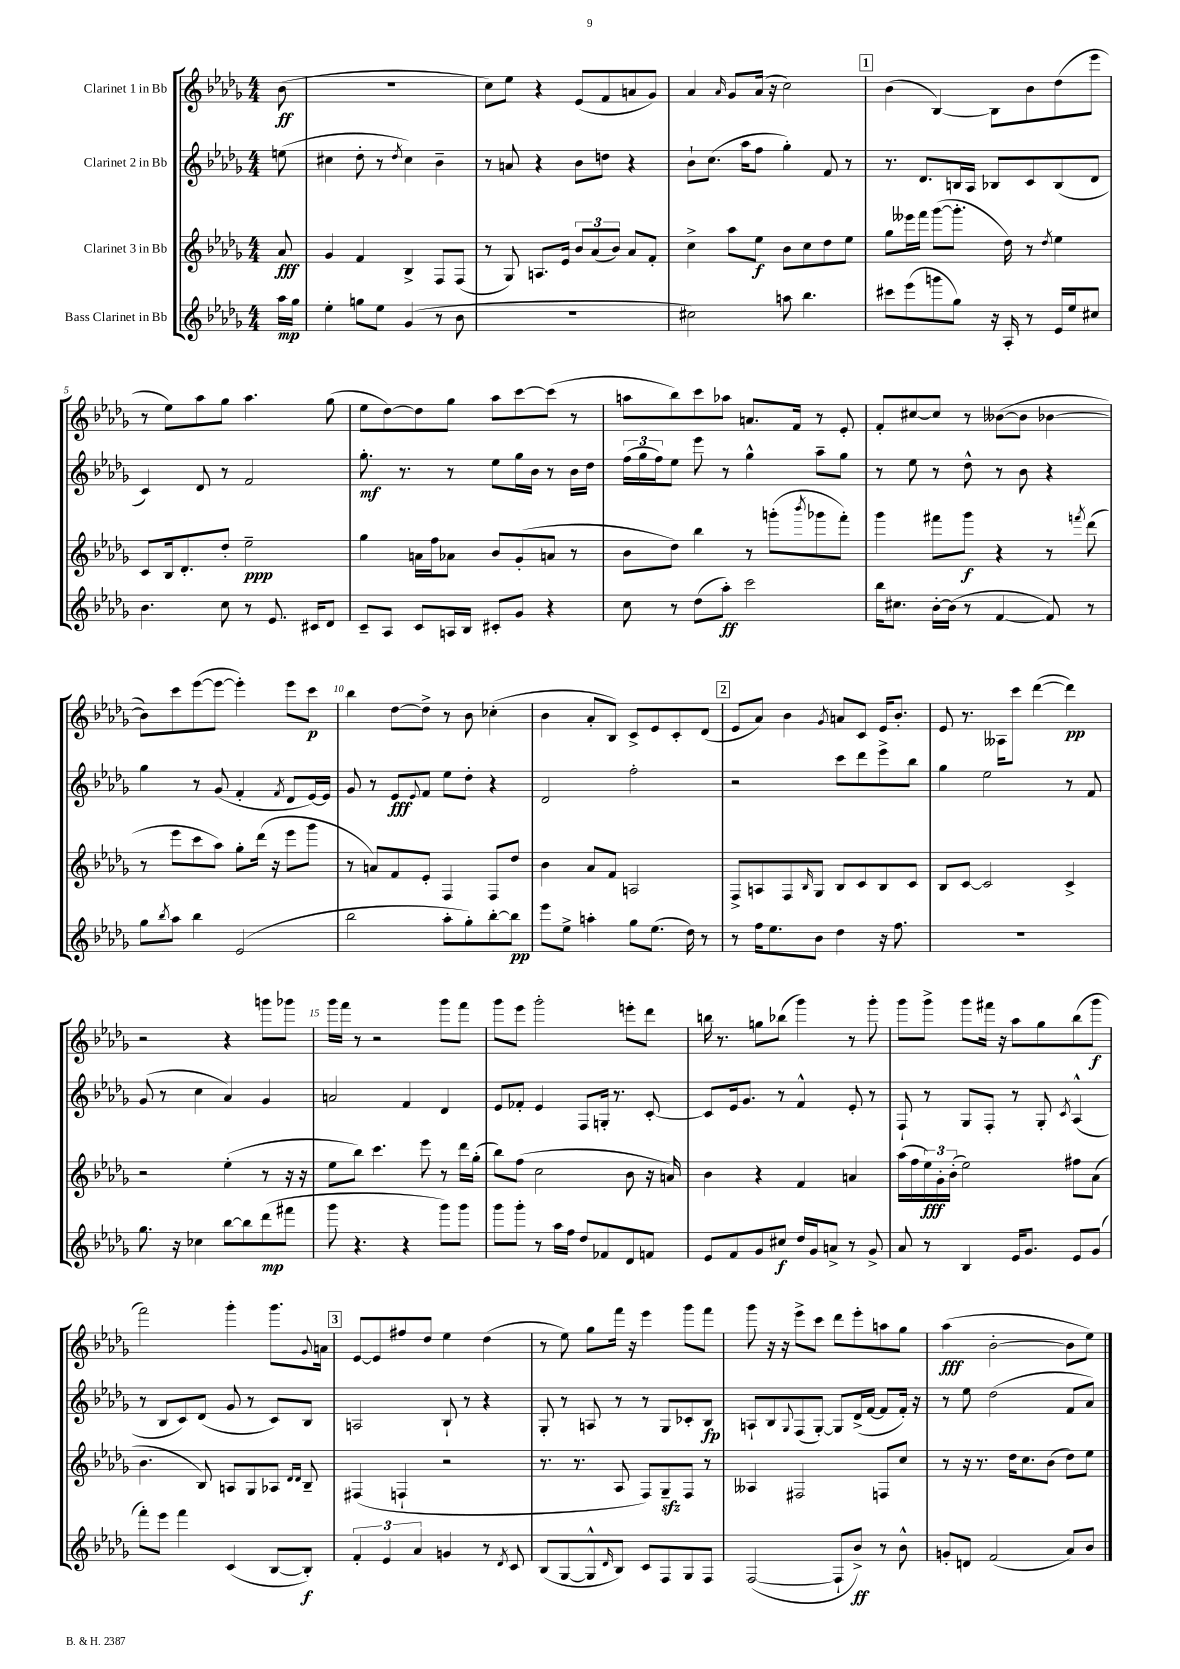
<<
\new StaffGroup <<
\new Staff = "s0" \with { instrumentName = "Clarinet 1 in Bb" } {
    \clef treble \key des \major \numericTimeSignature \time 4/4 \partial 8
    bes'8\ff( |
    R1 |
    c''8) ees''8 r4 ees'8( f'8 a'8 ges'8) |
    aes'4 \grace { aes'16 } ges'8 aes'16( r16 c''2) |
    \mark \markup { \box "1" } bes'4( bes4~) bes8 bes'8 des''8( ees'''8 |
    r8 ees''8) aes''8 ges''8 aes''4. ges''8( |
    ees''8 des''8~) des''8 ges''8 aes''8 c'''8~ c'''8( r8 |
    a''8 bes''8) c'''8 aes''8 a'8. f'16 r8 ees'8-. |
    f'8-. cis''8~ cis''8 r8 beses'8~( beses'8 bes'4~ |
    bes'8) c'''8 ees'''8~( ees'''8~ ees'''4-.) ees'''8 c'''8\p |
    bes''4 des''8~ des''8-> r8 bes'8 ces''4-.( |
    bes'4 aes'8-. bes8) c'8-> ees'8 c'8-. des'8( |
    \mark \markup { \box "2" } ees'8 aes'8) bes'4 \acciaccatura { ges'8 } a'8 c'8 ees'16 bes'8.-. |
    ees'8 r8. aeses16 c'''8 des'''4~( des'''4\pp) |
    r2 r4 g'''8 ges'''8 |
    ges'''16 f'''16 r8 r2 ges'''8 f'''8 |
    ges'''8 ees'''8 ges'''2-. e'''8-. des'''8 |
    b''16 r8. g''8 bes''8( ges'''4) r8 ges'''8-. |
    ges'''8 ges'''8-> ges'''8 fis'''16 r16 aes''8 ges''8 bes''8( ges'''8\f |
    f'''2) ges'''4-. ges'''8. \appoggiatura { ges'8 } a'16 |
    \mark \markup { \box "3" } ees'8~ ees'8 fis''8 des''8 ees''4 des''4( |
    r8 ees''8) ges''8 f'''16 r16 ees'''4 ges'''8 f'''8 |
    ges'''8 r16 r16 ees'''8-> c'''8 des'''8 ees'''8-. a''8 ges''8 |
    aes''4\fff( bes'2~-. bes'8 ees''8) \bar "|." |
}
\new Staff = "s1" \with { instrumentName = "Clarinet 2 in Bb" } {
    \clef treble \key des \major \numericTimeSignature \time 4/4 \partial 8
    e''8( |
    cis''4 des''8-. r8 \acciaccatura { des''8 } cis''4) bes'4-- |
    r8 a'8 r4 bes'8 d''8 r4 |
    bes'8-! c''8.( aes''16 f''8 ges''4-.) f'8 r8 |
    \mark \markup { \box "1" } r8. des'8. b16 aes16 bes8 c'8 bes8( des'8 |
    c'4) des'8 r8 f'2 |
    ges''8.-.\mf r8. r8 ees''8 ges''16 bes'16 r8 bes'16 des''16 |
    \tuplet 3/2 { f''16( ges''16 f''16) } ees''8 ees'''8 r8 ges''4-^ aes''8-- ges''8 |
    r8 ees''8 r8 des''8-^ r8 bes'8 r4 |
    ges''4 r8 ges'8( f'4-. \acciaccatura { f'8 } des'8 ees'16~) ees'16 |
    ges'8 r8 ees'8\fff \appoggiatura { ees'8 } f'8 ees''8 des''8-. r4 |
    des'2 f''2-. |
    \mark \markup { \box "2" } r2 c'''8 des'''8 ees'''8-> bes''8 |
    ges''4 ees''2 r8 f'8 |
    ges'8( r8 c''4 aes'4) ges'4 |
    a'2 f'4 des'4 |
    ees'8 fes'8-. ees'4 f8 g16-. r8. c'8~-. |
    c'8 ees'16 ges'8. r8 f'4-^ ees'8-. r8 |
    f8-! r8 ges8 f8-. r8 ges8-. \acciaccatura { c'8 } aes4-^( |
    r8 bes8 c'8) des'8( ges'8 r8 c'8) bes8 |
    \mark \markup { \box "3" } a2 bes8-! r8 r4 |
    ges8-. r8 a8 r8 r8 ges8 ces'8-. bes8\fp |
    a8-! bes8 \appoggiatura { ges8 } f8( ges8~-.) ges8 des'16->( f'16~ f'8 f'16-.) r16 |
    r8 ees''8 des''2( f'8 aes'8) \bar "|." |
}
\new Staff = "s2" \with { instrumentName = "Clarinet 3 in Bb" } {
    \clef treble \key des \major \numericTimeSignature \time 4/4 \partial 8
    aes'8\fff |
    ges'4 f'4 bes4-> f8 f8( |
    r8 ges8) a8. ees'16 \tuplet 3/2 { bes'8 aes'8( bes'8) } aes'8 f'8-. |
    c''4-> aes''8 ees''8\f bes'8 c''8 des''8 ees''8 |
    \mark \markup { \box "1" } ges''8 eeses'''16 f'''16 ges'''8~( ges'''8.-. des''16) r8 \acciaccatura { des''8 } ees''4 |
    c'8 bes16 des'8.-. des''8-. ees''2--\ppp |
    ges''4 a'16 f''16 aes'8 bes'8 ges'8-.( a'8 r8 |
    bes'8 des''8) bes''4 r8 g'''8-.( \acciaccatura { bes'''8 } ges'''8 f'''8-.) |
    ges'''4 fis'''8 ges'''8\f r4 r8 \acciaccatura { f'''8 } des'''8( |
    r8 ees'''8 c'''8 aes''8) ges''8-. des'''16( r16 ees'''8 ges'''8 |
    r8 a'8) f'8 ees'8-. f4 f8 des''8 |
    bes'4 aes'8 f'8 a2 |
    \mark \markup { \box "2" } f8-> a8 f8 \grace { bes16 } ges8 bes8 c'8 bes8 c'8 |
    bes8 c'8~ c'2 c'4-> |
    r2 ees''4-.( r8 r16 r16 |
    ees''8 bes''8) c'''4. ees'''8 r8 des'''16 ges''16-.( |
    bes''8) f''8( c''2 bes'8 r16 a'16) |
    bes'4 r4 f'4 a'4 |
    aes''16( f''16 \tuplet 3/2 { ees''16\fff) ges'16-. bes'16-.( } ees''2) fis''8 aes'8( |
    bes'4. bes8) a8 ges8 aes8 \grace { des'16 des'16 } bes8-- |
    \mark \markup { \box "3" } fis4( f4-! r2 |
    r8. r8. aes8 f8) ges8--\sfz f8 r8 |
    aeses4 fis2 f8 c''8 |
    r8 r16 r8. des''16 c''8. bes'8( des''8) ees''8 \bar "|." |
}
\new Staff = "s3" \with { instrumentName = "Bass Clarinet in Bb" } {
    \clef treble \key des \major \numericTimeSignature \time 4/4 \partial 8
    aes''16\mp ges''16 |
    ees''4-. g''8 ees''8 ges'4( r8 bes'8 |
    R1 |
    cis''2) a''8 bes''4. |
    \mark \markup { \box "1" } cis'''8 ees'''8( g'''8 ges''8) r16 aes16-. r8 ees'16 ees''16 cis''8 |
    bes'4. c''8 r8 ees'8. cis'16 des'8 |
    c'8-- aes8 c'8 a16 bes16 cis'8-. ges'8 r4 |
    c''8 r8 des''8( aes''8-.\ff) c'''2 |
    bes''16 cis''8. bes'16~-. bes'16( r8 f'4~ f'8) r8 |
    ges''8 \acciaccatura { bes''8 } aes''8 bes''4 ees'2( |
    bes''2 aes''8-. ges''8-.) bes''8~-. bes''8\pp |
    ees'''8 ees''8-> a''4-. ges''8 ees''8.( des''16) r8 |
    \mark \markup { \box "2" } r8 f''16 ees''8. bes'8 des''4 r16 f''8. |
    R1 |
    ges''8. r16 ces''4 bes''8~ bes''8 des'''8\mp( fis'''8 |
    ges'''8 r4. r4 ges'''8) ges'''8 |
    ges'''8 ges'''8-. r8 aes''16 f''16 des''8 fes'8 des'8 f'8 |
    ees'8 f'8 ges'8 cis''8\f des''16 ges'16 a'8-> r8 ges'8-> |
    aes'8 r8 bes4 ees'16 ges'8. ees'8 ges'8( |
    f'''8-.) ees'''8 f'''4 c'4( bes8~ bes8-.\f) |
    \mark \markup { \box "3" } \tuplet 3/2 { f'4-. ees'4 aes'4 } g'4 r8 \acciaccatura { des'8 } c'8 |
    bes8( ges8~ ges8-^ \grace { des'16 } bes8) c'8 f8 ges8 f8 |
    f2~( f8-! bes'8->\ff) r8 bes'8-^ |
    g'8-. d'8 f'2( aes'8) bes'8 \bar "|." |
}
>>
>>
\layout { \context { \Score \override BarNumber.break-visibility = ##(#f #t #t) barNumberVisibility = #(every-nth-bar-number-visible 5) } }
